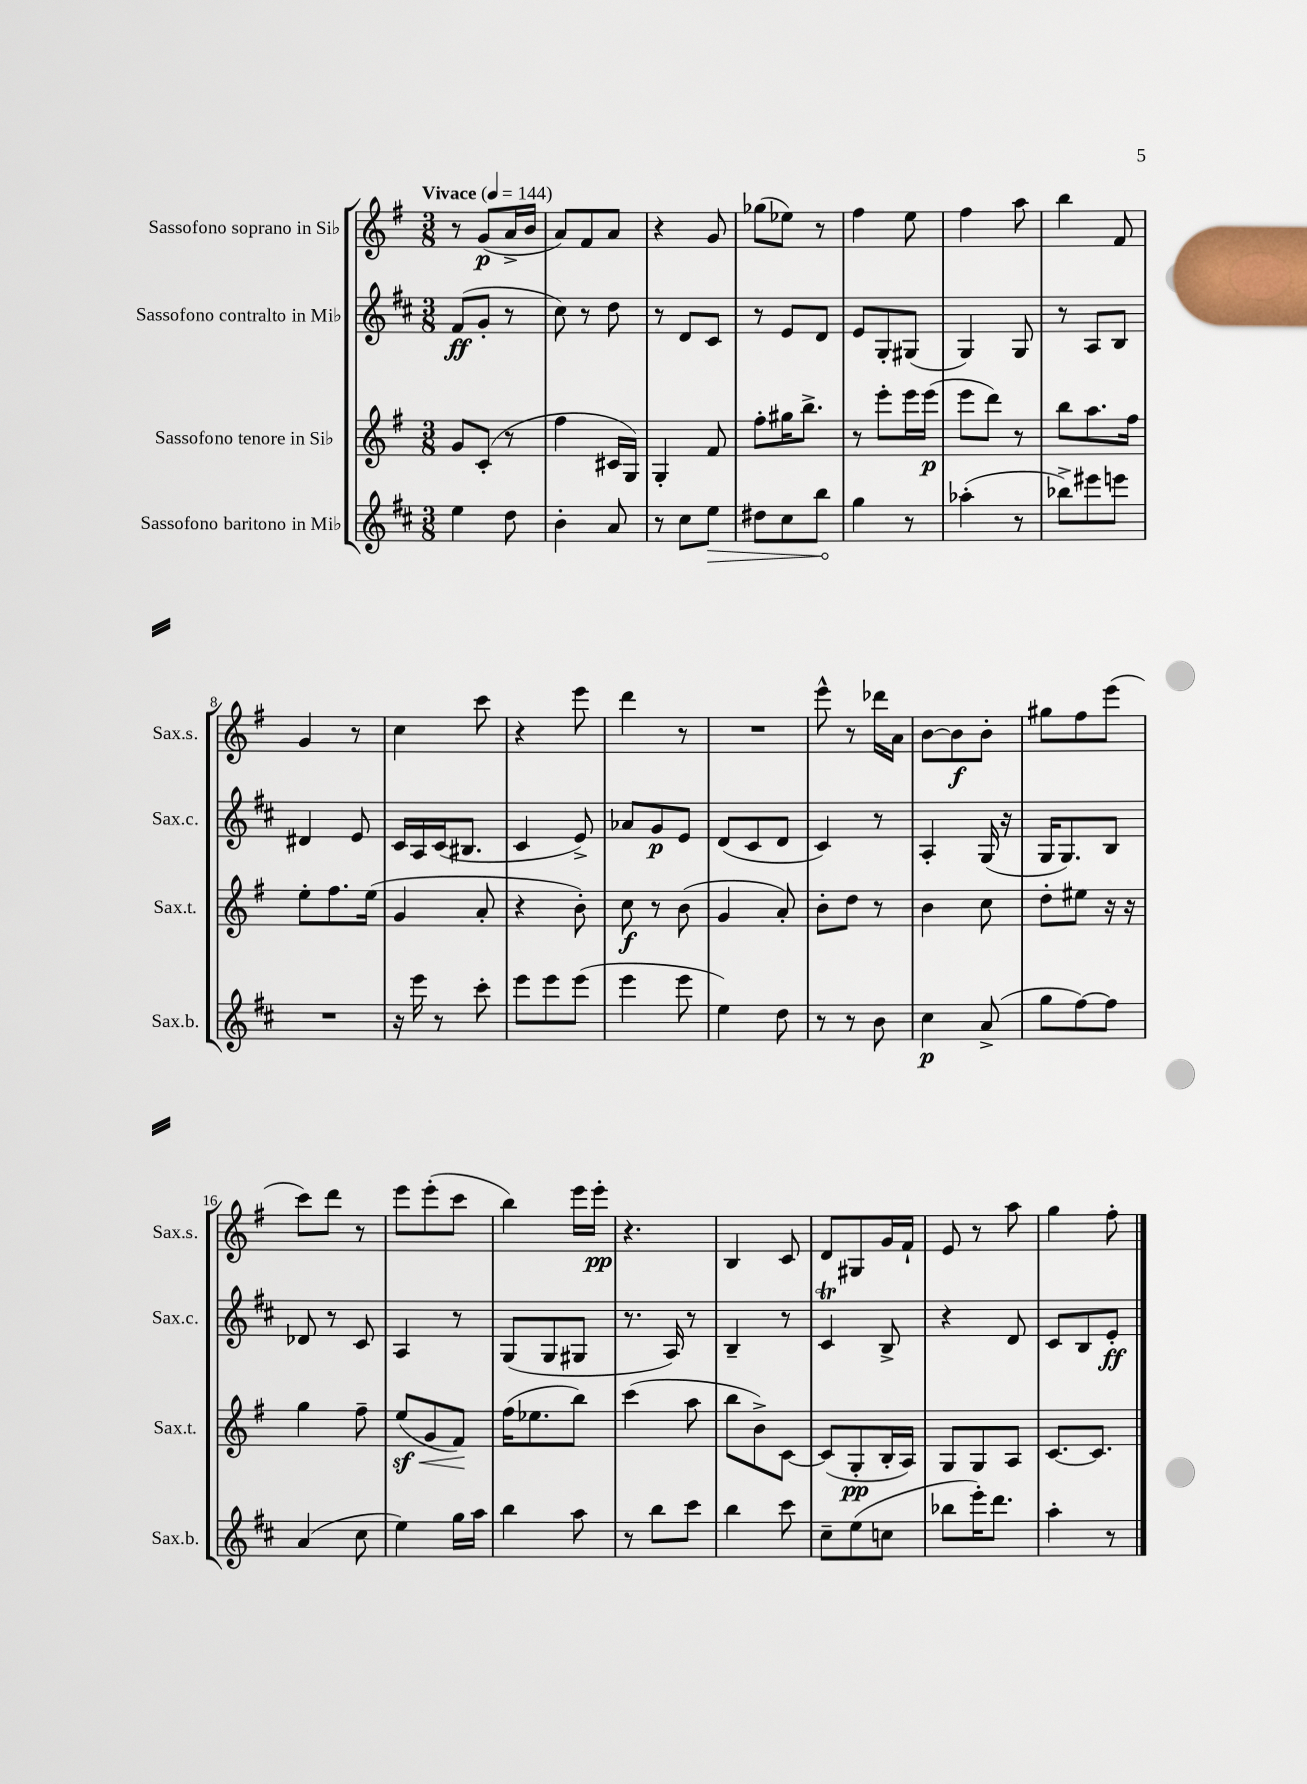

**kern	**kern	**kern	**kern
*staff4	*staff3	*staff2	*staff1
*clefG2	*clefG2	*clefG2	*clefG2
*k[f#c#]	*k[f#]	*k[f#c#]	*k[f#]
*M3/8	*M3/8	*M3/8	*M3/8
*MM144	*MM144	*MM144	*MM144
4ee	8g	(8f#	8r
.	(8c'	8g'	(8g
8dd	8r	8r	16a^
.	.	.	16b
=	=	=	=
4b'	4ff#	8cc#)	8a)
.	.	8r	8f#
8a	16c#	8dd	8a
.	16G)	.	.
=	=	=	=
8r	4G'	8r	4r
8cc#	.	8d	.
8ee	8f#	8c#	8g
=	=	=	=
8dd#	8ff#'	8r	(8gg-
8cc#	16gg#	8e	8ee-)
.	8.bb^	.	.
8bb	.	8d	8r
=	=	=	=
4gg	8r	8e	4ff#
.	8eee'	8G'	.
8r	16eee	(8G#	8ee
.	(16eee	.	.
=	=	=	=
(4aa-'	8eee	4G)	4ff#
.	8ddd)	.	.
8r	8r	8G	8aa
=	=	=	=
8bb-^)	8bb	8r	4bb
8eee#	8.aa	8A	.
8eee	.	8B	8f#
.	16ff#	.	.
=	=	=	=
4.r	8ee'	4d#	4g
.	8.ff#	.	.
.	.	8e	8r
.	(16ee	.	.
=	=	=	=
16r	4g	16c#	4cc
16eee	.	16A	.
8r	.	(16c#	.
.	.	8.B#	.
8ccc#'	8a'	.	8ccc
=	=	=	=
8eee	4r	4c#	4r
8eee	.	.	.
(8eee	8b')	8e^)	8eee
=	=	=	=
4eee	8cc	8a-	4ddd
.	8r	8g	.
8eee	(8b	8e	8r
=	=	=	=
4ee)	4g	(8d	4.r
.	.	8c#	.
8dd	8a')	8d	.
=	=	=	=
8r	8b'	4c#)	8eee^^
8r	8dd	.	8r
8b	8r	8r	16ddd-
.	.	.	16a
=	=	=	=
4cc#	4b	4A'	[8b
.	.	.	8b]
(8a^	8cc	(16G	8b'
.	.	16r	.
=	=	=	=
8gg	8dd'	16G	8gg#
.	.	8.G)	.
[8ff#)	8ee#	.	8ff#
8ff#]	16r	8B	(8eee
.	16r	.	.
=	=	=	=
(4a	4gg	8d-	8ccc)
.	.	8r	8ddd
8cc#	8ff#~	8c#	8r
=	=	=	=
4ee)	(8ee	4A	8eee
.	8g	.	(8eee'
16gg	8f#)	8r	8ccc
16aa	.	.	.
=	=	=	=
4bb	(16ff#	(8G	4bb)
.	8.ee-	.	.
.	.	8G	.
8aa	8bb)	8G#	16eee
.	.	.	16eee'
=	=	=	=
8r	(4ccc	8.r	4.r
8bb	.	.	.
.	.	16A)	.
8ccc#	8aa	8r	.
=	=	=	=
4bb	8bb	4B~	4B
.	8b^)	.	.
8ccc#	[8c	8r	8c
=	=	=	=
8cc#~	(8c]	4c#	8d
(8ee	8G'	.	8G#
8cc	16B'	8B^	16g
.	16A)	.	16f#`
=	=	=	=
8bb-	8G	4r	8e
16eee')	8G	.	8r
8.ddd	.	.	.
.	8A	8d	8aa
=	=	=	=
4aa'	[8.c	8c#	4gg
.	.	8B	.
.	8.c]	.	.
8r	.	8e'	8ff#'
==	==	==	==
*-	*-	*-	*-
